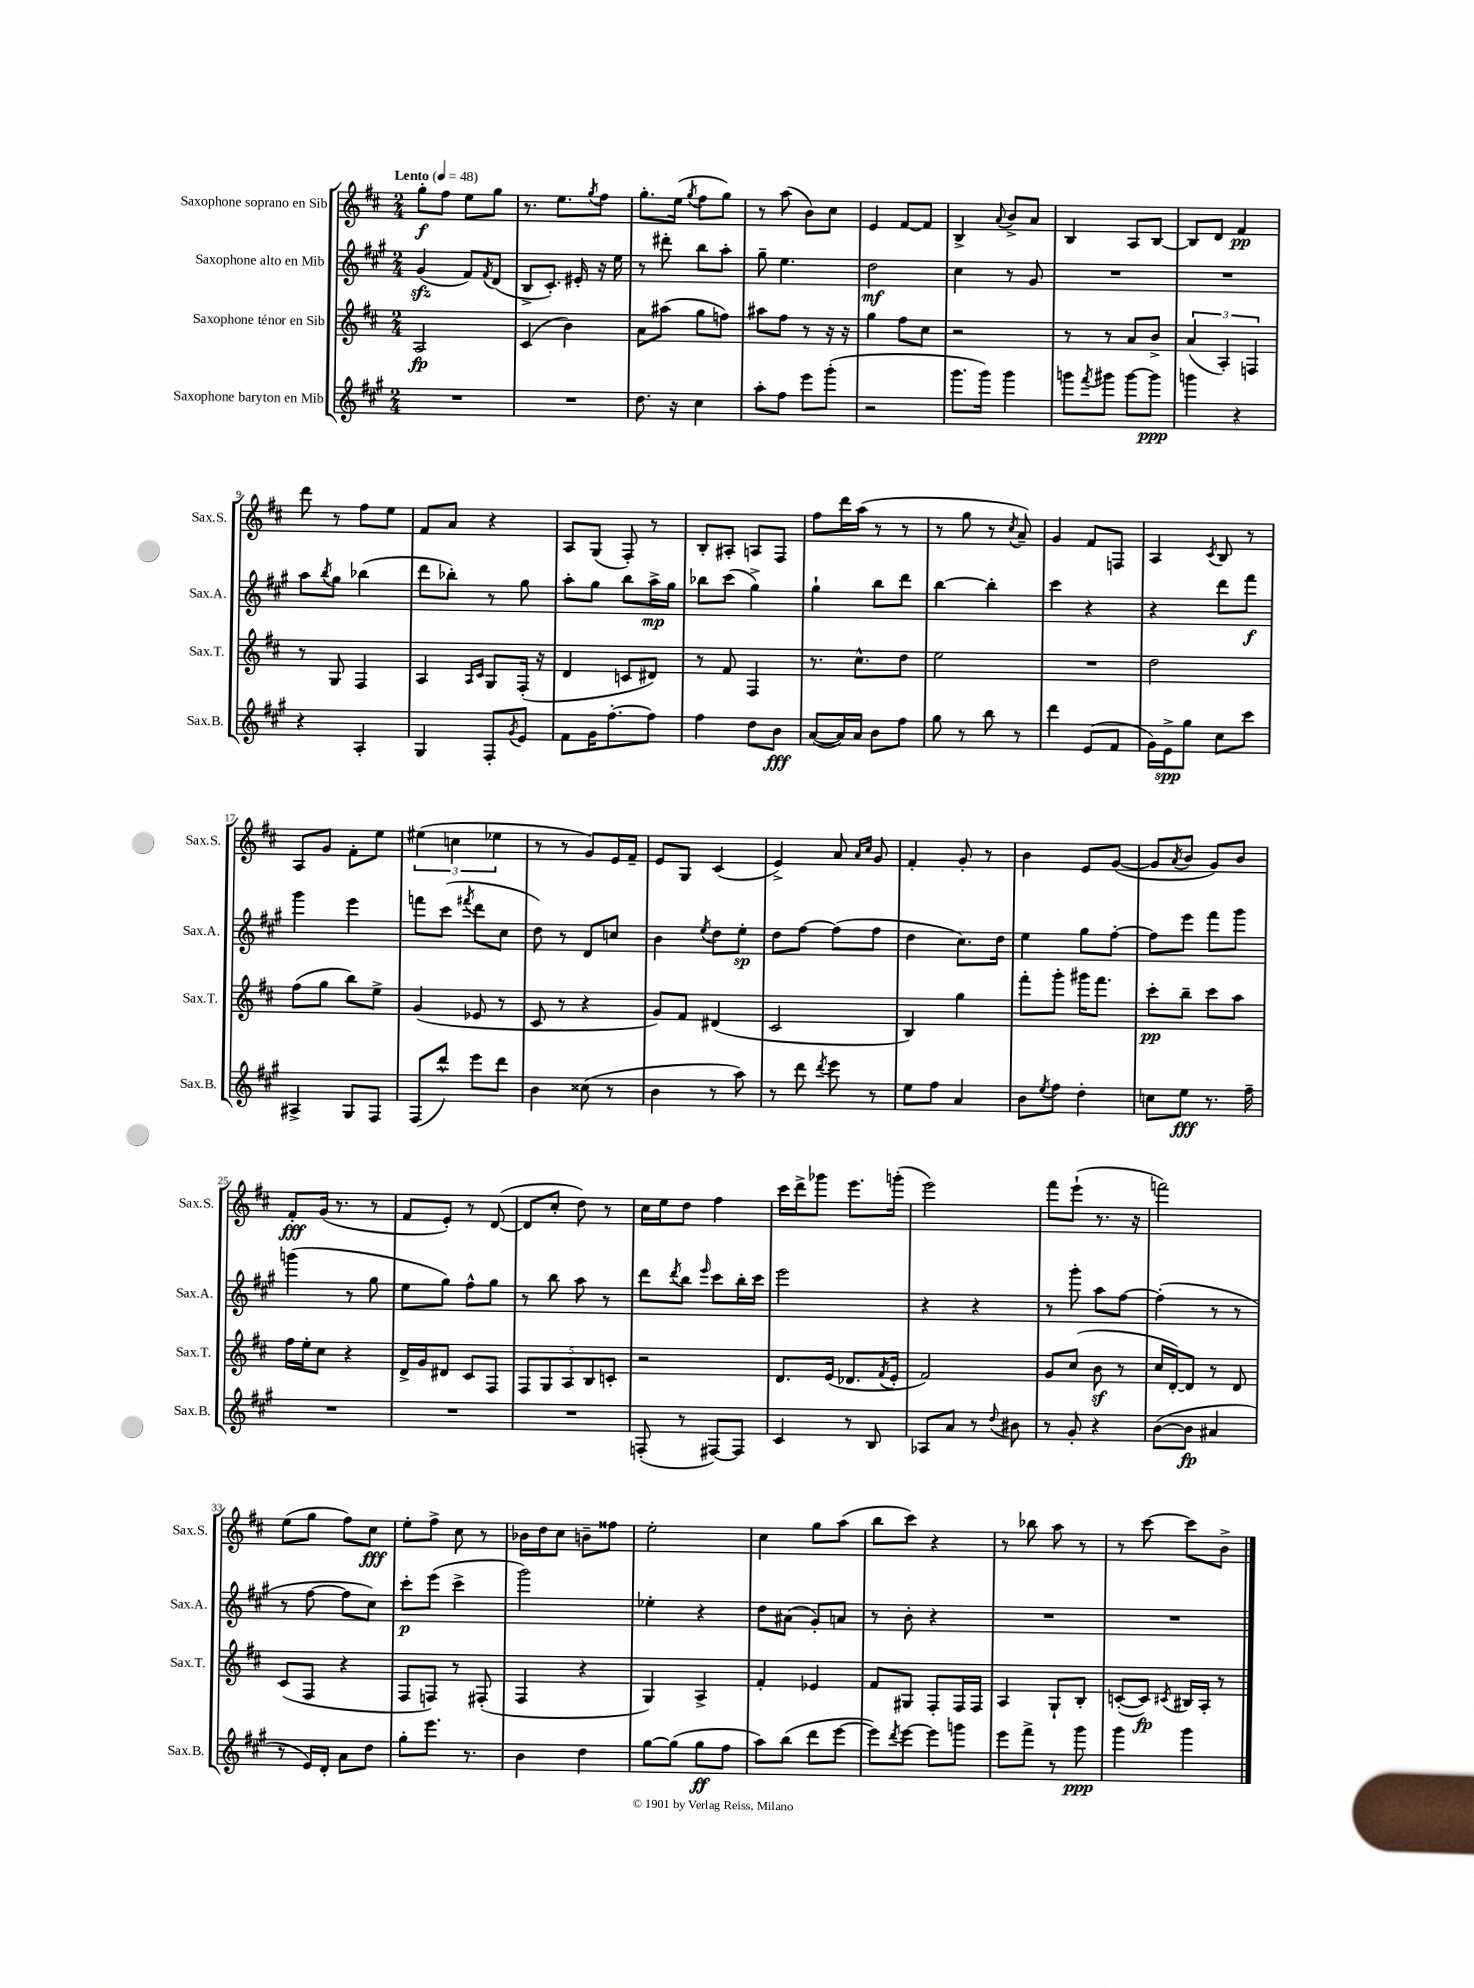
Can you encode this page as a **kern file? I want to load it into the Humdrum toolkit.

**kern	**dynam	**kern	**dynam	**kern	**dynam	**kern	**dynam
*part4	*part4	*part3	*part3	*part2	*part2	*part1	*part1
*staff4	*staff4	*staff3	*staff3	*staff2	*staff2	*staff1	*staff1
*I"Saxophone baryton en Mib	*	*I"Saxophone ténor en Sib	*	*I"Saxophone alto en Mib	*	*I"Saxophone soprano en Sib	*
*I'Sax.B.	*	*I'Sax.T.	*	*I'Sax.A.	*	*I'Sax.S.	*
*clefG2	*	*clefG2	*	*clefG2	*	*clefG2	*
*k[f#c#g#]	*	*k[f#c#]	*	*k[f#c#g#]	*	*k[f#c#]	*
*M2/4	*	*M2/4	*	*M2/4	*	*M2/4	*
*MM48	*	*MM48	*	*MM48	*	*MM48	*
=1	=1	=1	=1	=1	=1	=1	=1
!	!	!	!	!	!	!LO:TX:a:B:t=Lento	!
2r	.	2A/	fp	(4g#zz/	.	8gg'\L	f
.	.	.	.	.	.	8ff#\J	.
.	.	.	.	8f#/L)	.	8ee\L	.
.	.	.	.	8qf#/	.	.	.
.	.	.	.	(8d/J	.	8gg\J	.
=2	=2	=2	=2	=2	=2	=2	=2
2r	.	(4c#/	.	8B^/L	.	8.r	.
.	.	.	.	8.c#'/J)	.	.	.
.	.	.	.	.	.	8.ee\L	.
.	.	4b\)	.	.	.	.	.
.	.	.	.	16e#X'/	.	.	.
.	.	.	.	.	.	8qgg/	.
.	.	.	.	16r	.	8ff#\J	.
.	.	.	.	16ee\	.	.	.
=3	=3	=3	=3	=3	=3	=3	=3
8.dd\	.	8a\L	.	8r	.	8.gg'\L	.
.	.	(8aa#X\J	.	8ddd#X'\	.	.	.
16r	.	.	.	.	.	(16ee\Jk	.
.	.	.	.	.	.	8qgg/	.
4cc#\	.	8gg\L	.	8bb\L	.	8ff#\L	.
.	.	8ffn\J)	.	8aa'\J	.	8gg\J)	.
=4	=4	=4	=4	=4	=4	=4	=4
8aa'\L	.	8aa#X\L	.	8gg#~\	.	8r	.
8ff#\J	.	8ff#\J	.	4.ee\	.	(8aa\	.
8eee\L	.	8r	.	.	.	8b\L)	.
(8ggg#'\J	.	16r	.	.	.	8cc#\J	.
.	.	16r	.	.	.	.	.
=5	=5	=5	=5	=5	=5	=5	=5
2r	.	4gg\	.	2dd\	mf	4e/	.
.	.	8ff#\L	.	.	.	[8f#/L	.
.	.	8cc#\J	.	.	.	8f#/J]	.
=6	=6	=6	=6	=6	=6	=6	=6
8.ggg#\L	.	2r	.	4cc#\	.	4B^/	.
16ggg#\Jk)	.	.	.	.	.	.	.
.	.	.	.	.	.	8qqa/	.
4ggg#\	.	.	.	8r	.	8b^/L	.
.	.	.	.	8g#/	.	8a/J	.
=7	=7	=7	=7	=7	=7	=7	=7
8gggn\L	.	8r	.	2r	.	4B/	.
8qfff#/	.	.	.	.	.	.	.
8ggg#X\J	.	8r	.	.	.	.	.
[8ggg#\L	.	8a/L	.	.	.	8A/L	.
8ggg#\J]	ppp	8b^/J	.	.	.	[8B/J	.
=8	=8	=8	=8	=8	=8	=8	=8
4gggn\	.	(6a/	.	2r	.	8B/L]	.
.	.	.	.	.	.	8d/J	.
.	.	6A'/)	.	.	.	.	.
4r	.	.	.	.	.	4f#/	pp
.	.	6Fn/	.	.	.	.	.
!!LO:LB:g=z
=9	=9	=9	=9	=9	=9	=9	=9
4r	.	8r	.	8aa\L	.	8ddd\	.
.	.	.	.	8qbb/	.	.	.
.	.	8G/	.	8gg#\J	.	8r	.
4A'/	.	4F#/	.	(4bb-X\	.	8ff#\L	.
.	.	.	.	.	.	8ee\J	.
=10	=10	=10	=10	=10	=10	=10	=10
4G#/	.	4A/	.	8ddd\L	.	8f#/L	.
.	.	.	.	8bb-X'\J)	.	8a/J	.
.	.	16qqA/LL	.	.	.	.	.
.	.	16qqc#/JJ	.	.	.	.	.
8F#'/L	.	8G/L	.	8r	.	4r	.
8qg#/	.	.	.	.	.	.	.
8e/J	.	(16F#'/Jk	.	8gg#\	.	.	.
.	.	16r	.	.	.	.	.
=11	=11	=11	=11	=11	=11	=11	=11
8f#\L	.	4d/	.	8aa'\L	.	8A/L	.
16g#\K	.	.	.	8gg#\J	.	(8G/J	.
[8.ff#'\	.	.	.	.	.	.	.
.	.	8cn/L	.	8bb\L	.	8F#'/)	.
8ff#\J]	.	8d#X/J)	.	16aa^\L	mp	8r	.
.	.	.	.	16gg#\JJ	.	.	.
=12	=12	=12	=12	=12	=12	=12	=12
4ff#\	.	8r	.	8bb-X\L	.	8B'/L	.
.	.	8f#/	.	(8ccc#\J	.	8A#X'/J	.
8dd\L	.	4F#/	.	4gg#^\)	.	8An/L	.
8b\J	fff	.	.	.	.	8F#/J	.
=13	=13	=13	=13	=13	=13	=13	=13
([8a/L	.	8.r	.	4gg#`\	.	8ff#\L	.
16a/L])	.	.	.	.	.	16ddd\L	.
16a/JJ	.	8.cc#^^\L	.	.	.	(16aa\JJ	.
8b\L	.	.	.	8bb\L	.	8r	.
8ff#\J	.	8dd\J	.	8ddd\J	.	8r	.
=14	=14	=14	=14	=14	=14	=14	=14
8gg#\	.	2ee\	.	[4bb\	.	8r	.
8r	.	.	.	.	.	8gg\	.
8bb\	.	.	.	4bb'\]	.	8r	.
.	.	.	.	.	.	8qcc#/	.
8r	.	.	.	.	.	8a~/)	.
=15	=15	=15	=15	=15	=15	=15	=15
4ddd\	.	2r	.	4ccc#\	.	4g/	.
(8e/L	.	.	.	4r	.	8f#/L	.
8f#/J	.	.	.	.	.	8Fn/J	.
=16	=16	=16	=16	=16	=16	=16	=16
16g#\LL)	.	2dd\	.	4r	.	4A/	.
16e^\J	spp	.	.	.	.	.	.
8gg#\J	.	.	.	.	.	.	.
.	.	.	.	.	.	8qc#/	.
8cc#\L	.	.	.	8ddd\L	.	8B/	.
8ccc#\J	.	.	.	8fff#\J	f	8r	.
!!LO:LB:g=z
=17	=17	=17	=17	=17	=17	=17	=17
4A#X^/	.	(8ff#\L	.	4ggg#\	.	8A/L	.
.	.	8gg\J	.	.	.	8g/J	.
8G#/L	.	8bb\L)	.	4eee\	.	8f#'\L	.
8F#/J	.	8ee^\J	.	.	.	8ee\J	.
=18	=18	=18	=18	=18	=18	=18	=18
(8F#/L	.	(4g/	.	8fffn\L	.	(6ee#X\	.
8ddd^^/J)	.	.	.	(8ccc#\J	.	.	.
.	.	.	.	.	.	6ccn\	.
.	.	.	.	8qfff#X/	.	.	.
8eee\L	.	8e-X/	.	8ddd\L	.	.	.
.	.	.	.	.	.	6ee-X\	.
8ddd\J	.	8r	.	8cc#\J	.	.	.
=19	=19	=19	=19	=19	=19	=19	=19
4b\	.	8c#/	.	8dd\)	.	8r	.
.	.	8r	.	8r	.	8r	.
(8cc##X\	.	4r	.	8d/L	.	8g/L)	.
8r	.	.	.	8ccn/J	.	16e/L	.
.	.	.	.	.	.	16f#~/JJ	.
=20	=20	=20	=20	=20	=20	=20	=20
4b\	.	8g/L)	.	4b\	.	8e/L	.
.	.	8f#/J	.	.	.	8G/J	.
.	.	.	.	8qee/	.	.	.
8r	.	(4d#X/	.	8dd\L	.	(4c#/	.
8aa\)	.	.	.	8ee'\J	sp	.	.
=21	=21	=21	=21	=21	=21	=21	=21
8r	.	2c#/	.	8dd\L	.	4e^/)	.
8ddd\	.	.	.	[8ff#\J	.	.	.
8qddd/	.	.	.	.	.	.	.
8eee\	.	.	.	(8ff#\L]	.	8a/	.
.	.	.	.	.	.	16qqa/LL	.
.	.	.	.	.	.	16qqcc#/JJ	.
8r	.	.	.	8ff#\J	.	8g/	.
=22	=22	=22	=22	=22	=22	=22	=22
8ee\L	.	4B/)	.	4dd\	.	4f#'/	.
8ff#\J	.	.	.	.	.	.	.
4a/	.	4gg\	.	8.cc#\L)	.	8g'/	.
.	.	.	.	.	.	8r	.
.	.	.	.	16dd\Jk	.	.	.
=23	=23	=23	=23	=23	=23	=23	=23
8b\L	.	8fff#'\L	.	4ee\	.	4b\	.
8qee/	.	.	.	.	.	.	.
8ff#\J	.	8ggg'\J	.	.	.	.	.
4dd'\	.	16ggg#X\KL	.	8gg#\L	.	8e/L	.
.	.	8.fff#\J	.	.	.	.	.
.	.	.	.	[8ff#'\J	.	([8g/J	.
=24	=24	=24	=24	=24	=24	=24	=24
8ccn\L	.	8ccc#'\L	pp	8ff#\L]	.	8g/L]	.
.	.	.	.	.	.	8qa/	.
8ee\J	fff	8bb~\J	.	8eee\J	.	8b/J	.
8.r	.	8ccc#\L	.	8fff#\L	.	8g/L)	.
.	.	8aa\J	.	8ggg#\J	.	8b/J	.
16ff#~\	.	.	.	.	.	.	.
!!LO:LB:g=z
=25	=25	=25	=25	=25	=25	=25	=25
2r	.	16ff#\LL	.	(4gggn\	.	8f#'/L	fff
.	.	16ee'\J	.	.	.	.	.
.	.	8cc#\J	.	.	.	(16g/Jk	.
.	.	.	.	.	.	8.r	.
.	.	4r	.	8r	.	.	.
.	.	.	.	8gg#\	.	8r	.
=26	=26	=26	=26	=26	=26	=26	=26
2r	.	16d^/LL	.	8ee\L	.	8f#/L	.
.	.	16g/J	.	.	.	.	.
.	.	8d#X/J	.	8gg#\J)	.	8e'/J)	.
.	.	8c#/L	.	8ff#^^\L	.	8r	.
.	.	8F#/J	.	8gg#\J	.	([8d/	.
=27	=27	=27	=27	=27	=27	=27	=27
2r	.	10F#/L	.	8r	.	8d/L]	.
.	.	10G/	.	.	.	.	.
.	.	.	.	8bb\	.	8cc#'/J	.
.	.	10A/	.	.	.	.	.
.	.	.	.	8aa\	.	8dd\)	.
.	.	10B/	.	.	.	.	.
.	.	.	.	8r	.	8r	.
.	.	10cn'/J	.	.	.	.	.
=28	=28	=28	=28	=28	=28	=28	=28
(8Fn'/	.	2r	.	8ddd\L	.	16cc#\LL	.
.	.	.	.	.	.	16ee\J	.
.	.	.	.	8qddd/	.	.	.
8r	.	.	.	8bb\J	.	8dd\J	.
.	.	.	.	16qqeee/	.	.	.
[8F#X/L)	.	.	.	8ccc#\L	.	4ff#\	.
8F#/J]	.	.	.	16bb'\L	.	.	.
.	.	.	.	16ccc#\JJ	.	.	.
=29	=29	=29	=29	=29	=29	=29	=29
4c#/	.	8.d/L	.	2eee\	.	16ccc#\LL	.
.	.	.	.	.	.	16ddd^\J	.
.	.	.	.	.	.	8ggg-X\J	.
.	.	(16e/Jk	.	.	.	.	.
8r	.	8.d-X/L	.	.	.	8.eee\L	.
8B/	.	.	.	.	.	.	.
.	.	8qf#/	.	.	.	.	.
.	.	16e'/Jk	.	.	.	(16gggn'\Jk	.
=30	=30	=30	=30	=30	=30	=30	=30
8A-X/L	.	2f#/)	.	4r	.	2eee\)	.
8a/J	.	.	.	.	.	.	.
8r	.	.	.	4r	.	.	.
8qqdd/	.	.	.	.	.	.	.
8b#X\	.	.	.	.	.	.	.
=31	=31	=31	=31	=31	=31	=31	=31
8r	.	8g/L	.	8r	.	8fff#\L	.
8g#'/	.	(8cc#/J	.	8ggg#'\	.	(8eee`\J	.
4r	.	8bz\	.	8aa\L	.	8.r	.
.	.	8r	.	[8ff#\J	.	.	.
.	.	.	.	.	.	16r	.
=32	=32	=32	=32	=32	=32	=32	=32
([8b\L	.	16cc#/LL	.	(4ff#'\]	.	2fffn\)	.
.	.	[16d'/J)	.	.	.	.	.
8b\J]	fp	8d/J]	.	.	.	.	.
4a#X/	.	8r	.	8r	.	.	.
.	.	8d/	.	8r	.	.	.
!!LO:LB:g=z
=33	=33	=33	=33	=33	=33	=33	=33
8r	.	(8c#/L	.	8r	.	(8ee\L	.
16e/LL)	.	8F#/J	.	[8ff#\	.	8gg\J	.
16d'/JJ	.	.	.	.	.	.	.
8a\L	.	4r	.	8ff#\L]	.	8ff#\L)	.
8dd\J	.	.	.	8cc#\J)	.	8cc#\J	fff
=34	=34	=34	=34	=34	=34	=34	=34
8gg#'\L	.	8F#/L	.	8ccc#'\L	p	8ee'\L	.
8.eee\J	.	8Fn/J)	.	(8eee\J	.	8ff#^\J	.
.	.	8r	.	4ccc#^\	.	8cc#\	.
8.r	.	.	.	.	.	.	.
.	.	(8F#X'/	.	.	.	8r	.
=35	=35	=35	=35	=35	=35	=35	=35
4b\	.	4F#/	.	2ggg#\)	.	16b-X\LL	.
.	.	.	.	.	.	16dd\J	.
.	.	.	.	.	.	8cc#\J	.
4dd\	.	4r	.	.	.	8bn~\L	.
.	.	.	.	.	.	8ff##X\J	.
=36	=36	=36	=36	=36	=36	=36	=36
[8gg#\L	.	4G/)	.	4ee-X'\	.	2ee'\	.
(8gg#\J]	.	.	.	.	.	.	.
8gg#\L	ff	4A^/	.	4r	.	.	.
8ff#\J	.	.	.	.	.	.	.
=37	=37	=37	=37	=37	=37	=37	=37
8aa\L)	.	4f#'/	.	8dd\L	.	4cc#\	.
(8bb\J	.	.	.	(8a#X\J	.	.	.
8ddd\L	.	4e-X/	.	8g#'/L)	.	8gg\L	.
[8eee\J	.	.	.	8an/J	.	(8aa\J	.
=38	=38	=38	=38	=38	=38	=38	=38
8eee\L])	.	8f#/L	.	8r	.	8bb\L	.
8qddd/	.	.	.	.	.	.	.
[8eee\J	.	8G#X/J	.	8b'\	.	8ccc#\J)	.
8eee\L]	.	8F#'/L	.	4r	.	4r	.
8gggn\J	.	16F#/L	.	.	.	.	.
.	.	16F#/JJ	.	.	.	.	.
=39	=39	=39	=39	=39	=39	=39	=39
8eee\L	.	4A/	.	2r	.	8r	.
8fff#^\J	.	.	.	.	.	8bb-X\	.
8r	.	8G`/L	.	.	.	8aa\	.
8ggg#\	ppp	8B'/J	.	.	.	8r	.
=40	=40	=40	=40	=40	=40	=40	=40
4ggg#\	.	([8cn'/L	.	2r	.	8r	.
.	.	8c/J])	fp	.	.	[8ccc#\	.
.	.	8qc#X/	.	.	.	.	.
4ggg#\	.	16B#X/LL	.	.	.	8ccc#\L]	.
.	.	16A'/JJ	.	.	.	.	.
.	.	8r	.	.	.	8b^\J	.
==	==	==	==	==	==	==	==
*-	*-	*-	*-	*-	*-	*-	*-
